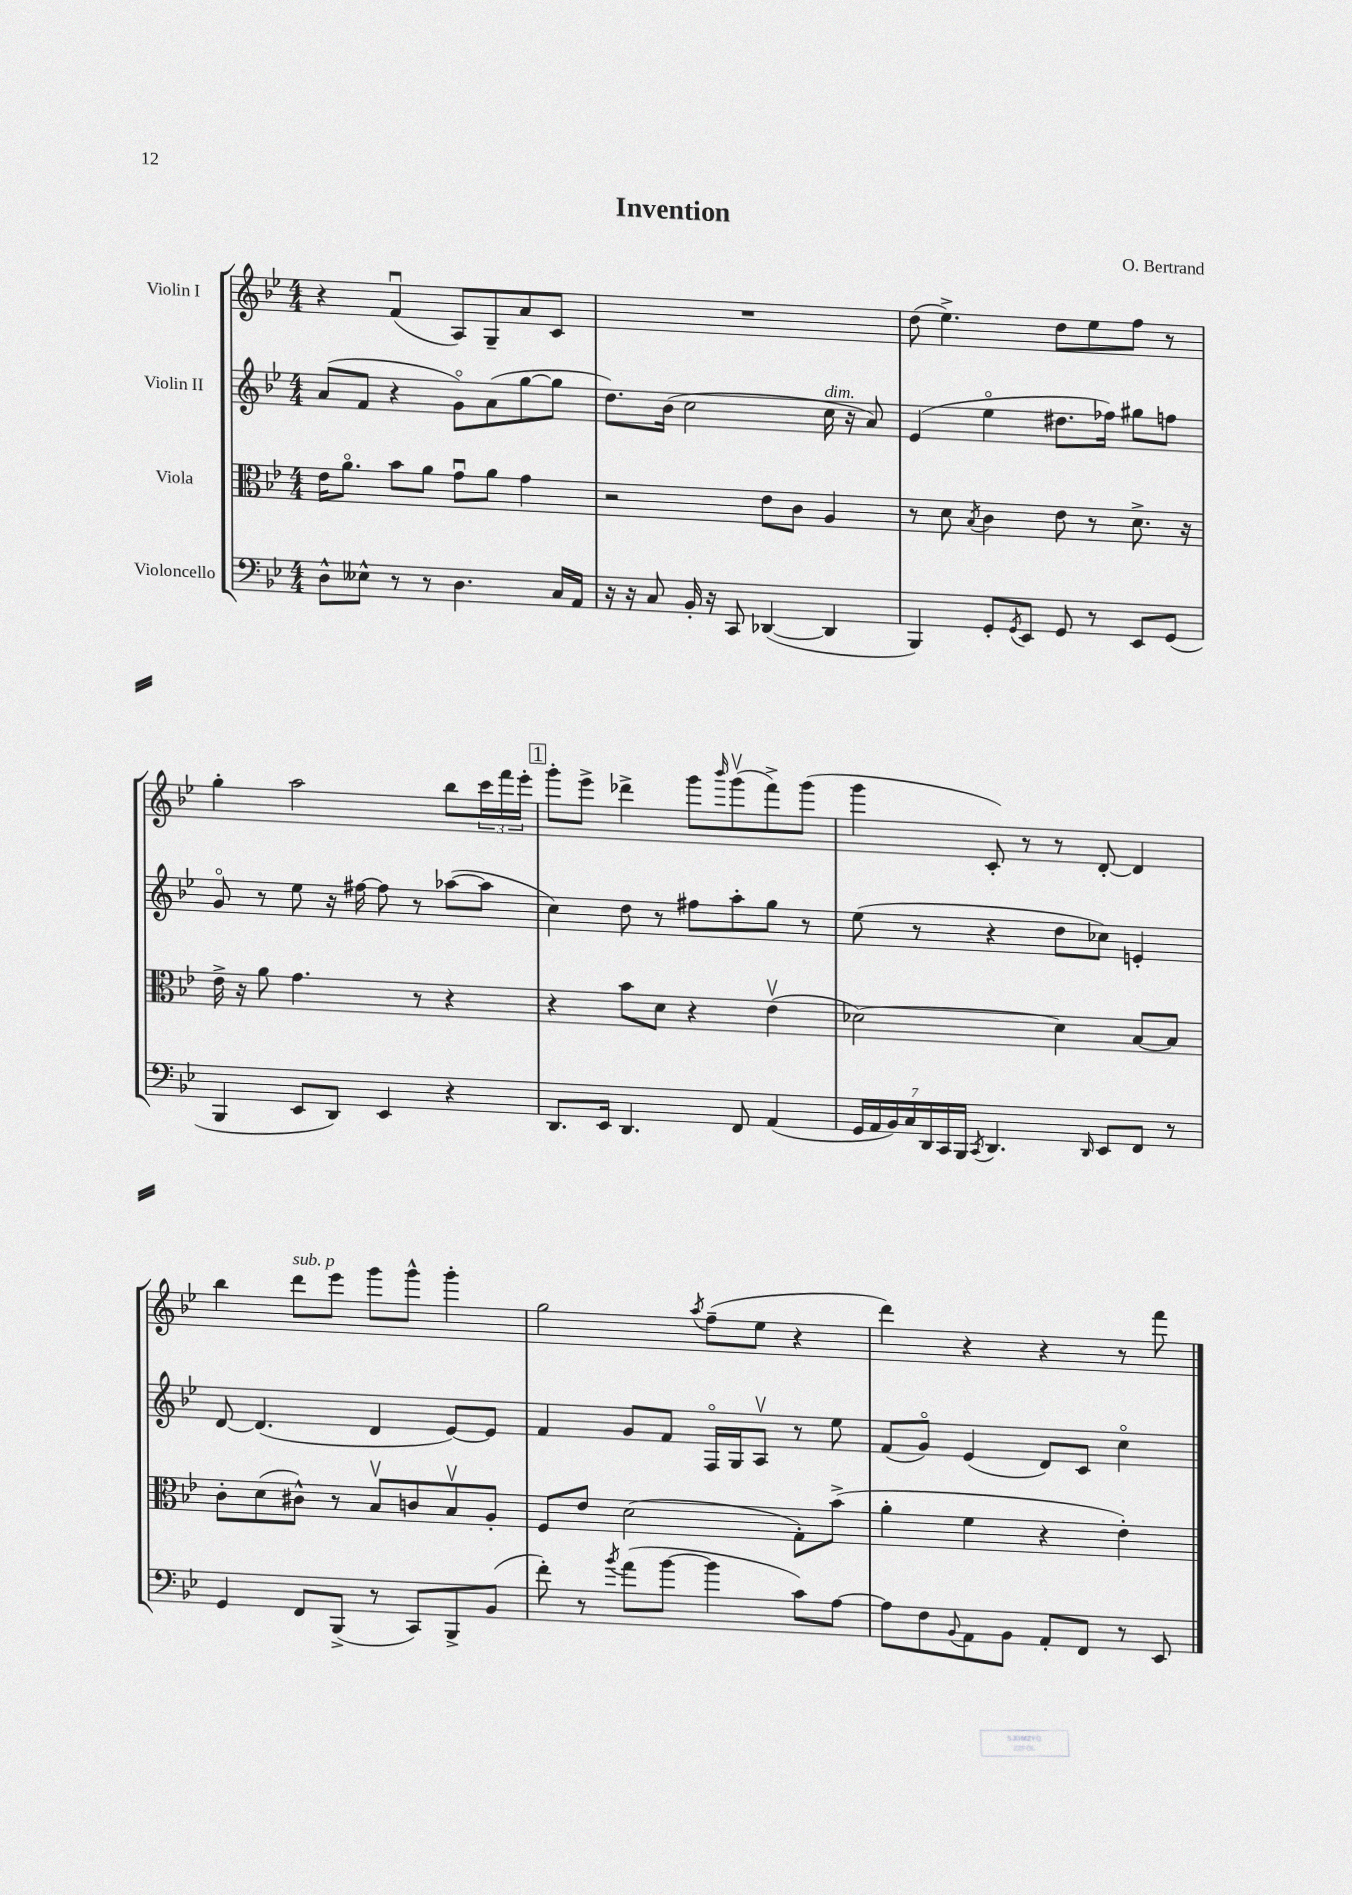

**kern	**kern	**kern	**kern
*part4	*part3	*part2	*part1
*staff4	*staff3	*staff2	*staff1
*I"Violoncello	*I"Viola	*I"Violin II	*I"Violin I
*clefF4	*clefC3	*clefG2	*clefG2
*k[b-e-]	*k[b-e-]	*k[b-e-]	*k[b-e-]
*M4/4	*M4/4	*M4/4	*M4/4
=1	=1	=1	=1
8D^^\L	16e-\KL	(8a/L	4r
.	8.a\J	.	.
8E--X^^\J	.	8f/J	.
8r	8b-\L	4r	(4fu/
8r	8a\J	.	.
4.D\	8gu\L	8g\L)	8A/L)
.	8a\J	(8a\	8G~/
.	4g\	[8gg\	8a/
16C/LL	.	8gg\J]	8c/J
16AA/JJ	.	.	.
=2	=2	=2	=2
16r	2r	8.dd\L)	1r
16r	.	.	.
8C/	.	.	.
.	.	(16b-\Jk	.
16BB-'/	.	2cc\	.
16r	.	.	.
8CC/	.	.	.
([4DD-X/	8e-\L	.	.
.	8c\J	.	.
!	!	!LO:TX:a:i:t=dim.	!
4DD-/]	4A/	16cc\	.
.	.	16r	.
.	.	8a/)	.
=3	=3	=3	=3
4BBB-/)	8r	(4e-/	(8dd\
.	8d\	.	4.ee-^\)
.	8qB-/	.	.
8GG'/L	4c\	4ee-\	.
8qGG/	.	.	.
8EE-/J	.	.	.
8GG/	8e-\	8.dd#X\L	8dd\L
8r	8r	.	8ee-\
.	.	16ff-X\Jk)	.
8EE-/L	8.d^\	8gg#X\L	8ff\J
(8GG/J	.	8ffn\J	8r
.	16r	.	.
!!LO:LB:g=z
=4	=4	=4	=4
4BBB-/	16e-^\	8g/	4gg'\
.	16r	.	.
.	8a\	8r	.
8EE-/L	4.g\	8ee-\	2aa\
8DD/J)	.	16r	.
.	.	[16ff#X\	.
4EE-/	.	8ff#\]	.
.	8r	8r	.
4r	4r	([8aa-X\L	8bb-\L
.	.	8aa-\J]	24ccc\L
.	.	.	24fff\
.	.	.	24eee-'\JJ
!!LO:REH:place=s1:t=1
=5	=5	=5	=5
8.DD/L	4r	4cc\)	8ggg'\L
.	.	.	8eee-^\J
16EE-/Jk	.	.	.
4.DD/	8b-\L	8dd\	4ddd-X^\
.	8d\J	8r	.
.	4r	8ff#X\L	8ggg\L
.	.	.	16qqbbb-/
8FF/	.	8aa'\	(8gggv\
(4AA/	(4e-v\	8gg\J	8fff^\)
.	.	8r	(8ggg\J
=6	=6	=6	=6
28GG/LL	[2d-X\)	(8ee-\	4ggg\
28AA/	.	.	.
28BB-/)	.	.	.
28C/	.	.	.
.	.	8r	.
28DD/	.	.	.
28CC/	.	.	.
28BBB-/JJ	.	.	.
8qCC/	.	.	.
4.DD/	.	4r	8c'/)
.	.	.	8r
.	4d-\]	8dd\L	8r
16qqDD/	.	.	.
8EE-/L	.	8cc-X\J)	[8d'/
8FF/J	[8B-/L	4en'/	4d/]
8r	8B-/J]	.	.
!!LO:LB:g=z
=7	=7	=7	=7
4GG/	8c'\L	[8d/	4bb-\
.	(8d\	(4.d/]	.
!	!	!	!LO:TX:a:i:t=sub. p
8FF/L	8c#X^^\J)	.	8ddd\L
(8BBB-^/J	8r	.	8eee-\J
8r	8B-v/L	4d/	8ggg\L
8CC/L)	8cn/	.	8ggg^^\J
8BBB-^/	8B-v/	[8e-/L)	4ggg'\
(8BB-/J	8A'/J	8e-/J]	.
=8	=8	=8	=8
8f'\)	8F/L	4f/	2gg\
8r	8e-/J	.	.
8qb-/	.	.	.
(8a\L	(2d\	8g/L	.
[8b-\J	.	8f/J	.
.	.	.	8qaa/
4b-\]	.	16F/LL	(8ff~\L
.	.	16G/J	.
.	.	8Av/J	8ee-\J
8c\L)	8G'\L)	8r	4r
[8A\J	(8b-^\J	8ee-\	.
=9	=9	=9	=9
8A\L]	4a'\	(8f/L	4ddd\)
8F\	.	8g/J)	.
8qqBB-/	.	.	.
8AA\	4f\	(4e-/	4r
8BB-\J	.	.	.
8AA'/L	4r	8d/L)	4r
8FF/J	.	8c/J	.
8r	4e-'\)	4cc\	8r
8EE-/	.	.	8fff\
==	==	==	==
*-	*-	*-	*-
